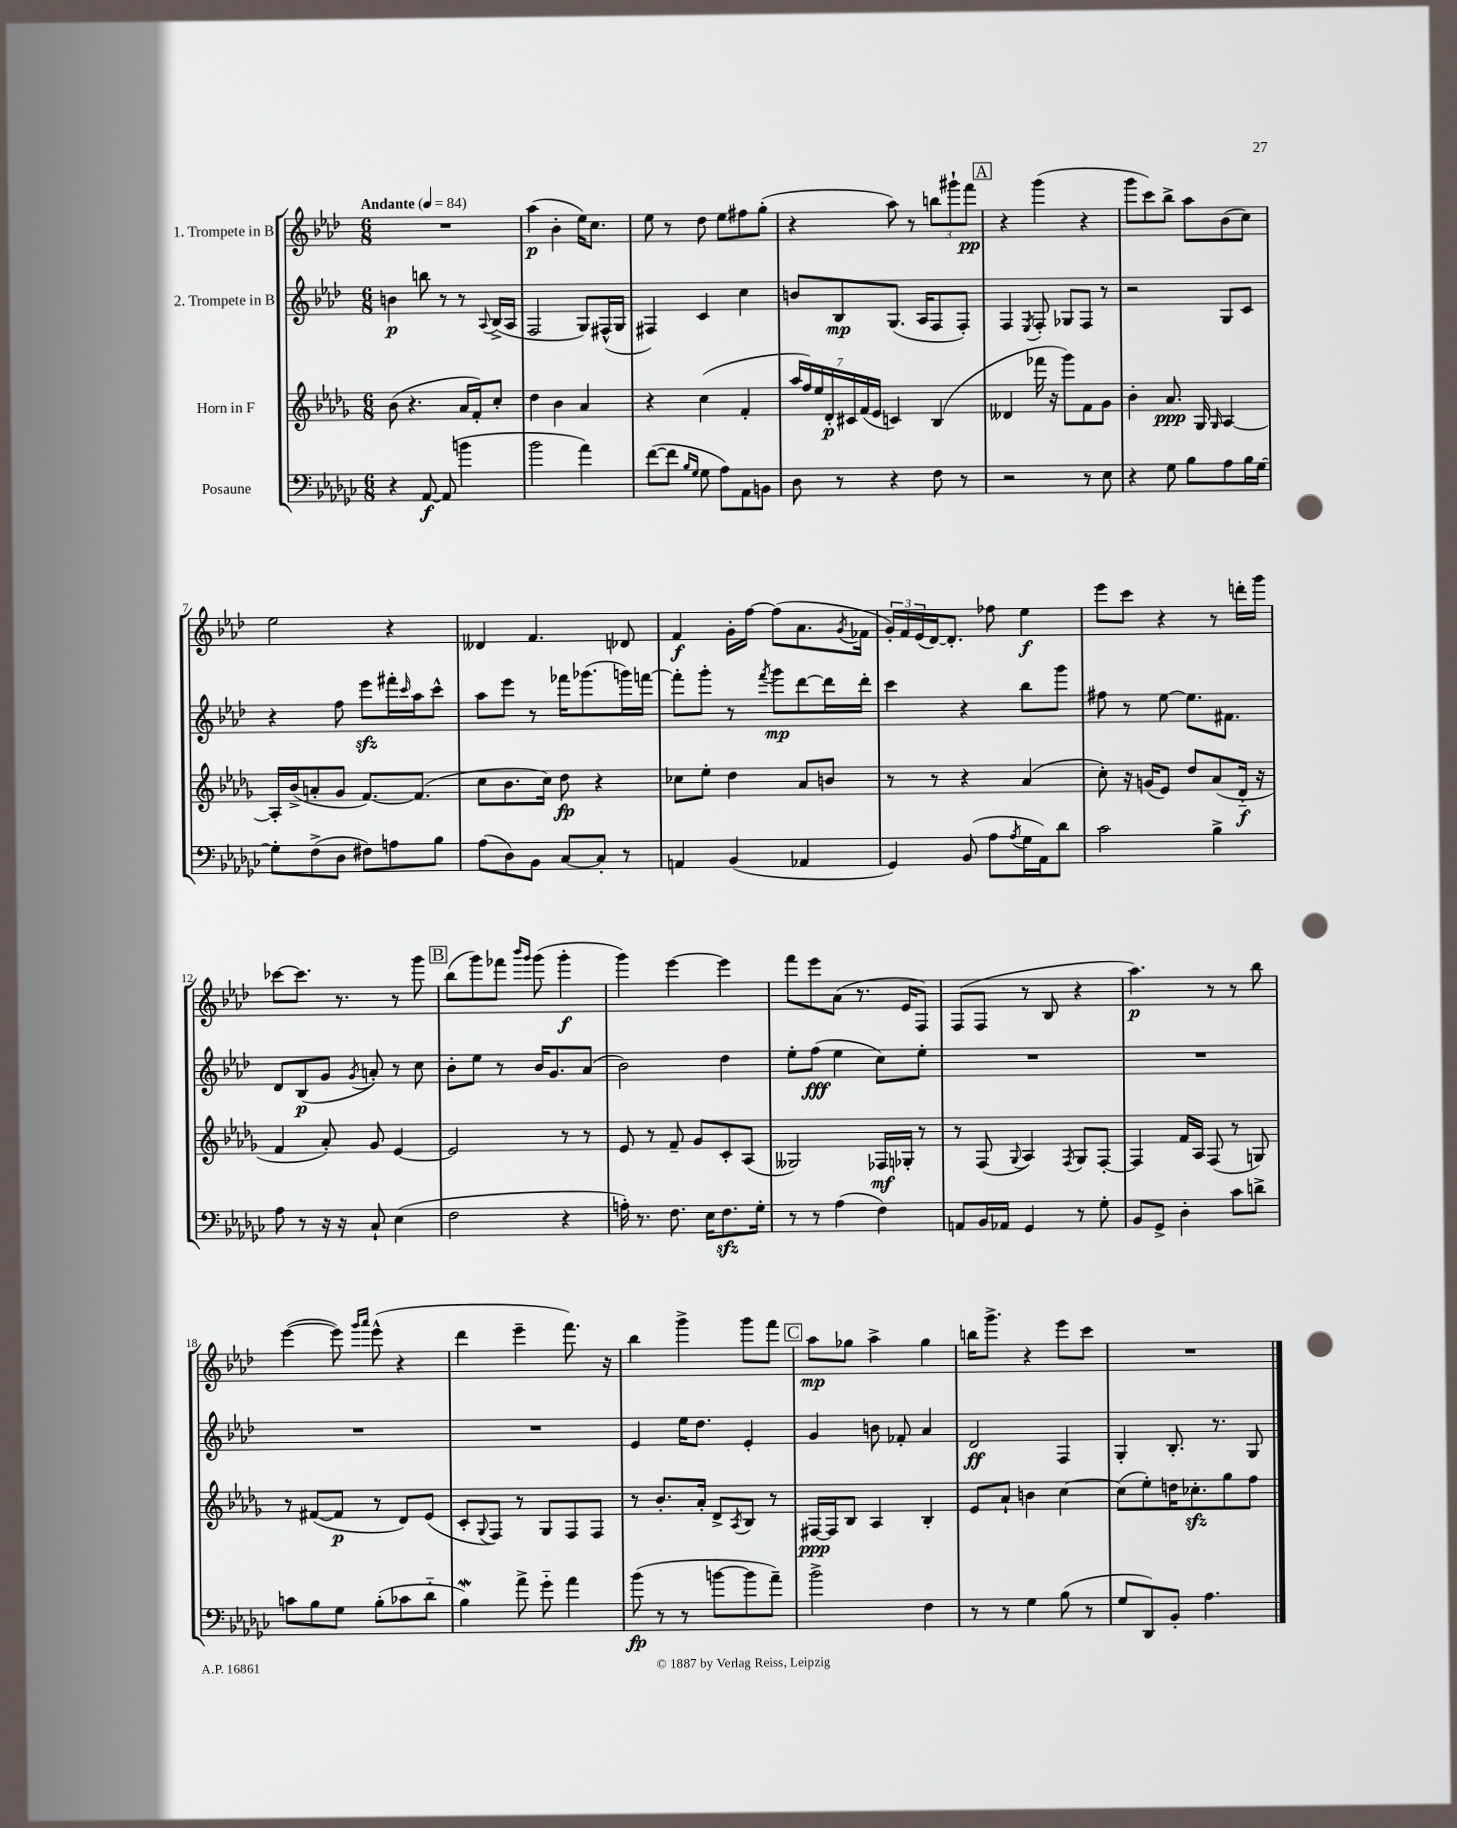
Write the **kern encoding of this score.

**kern	**kern	**kern	**kern
*staff4	*staff3	*staff2	*staff1
*clefF4	*clefG2	*clefG2	*clefG2
*k[b-e-a-d-g-c-]	*k[b-e-a-d-g-]	*k[b-e-a-d-]	*k[b-e-a-d-]
*M6/8	*M6/8	*M6/8	*M6/8
*MM84	*MM84	*MM84	*MM84
4r	(8b-\	4b\	2.r
.	4.r	.	.
[8AA-/	.	8bb\	.
(8AA-/]	.	8r	.
4b\	16a-/LL	8r	.
.	16f'/J)	.	.
.	.	8qqA-/	.
.	8cc'/J	(16B-^/LL	.
.	.	16A-/JJ	.
=	=	=	=
2b-\	4dd-\	2F/	(4aa-\
.	4b-\	.	4b-'\
4a-\)	4a-/	8G/L)	16ee-\LK)
.	.	.	8.cc\J
.	.	(16F#^^/L	.
.	.	16G/JJ	.
=	=	=	=
([8f\L	4r	4F#/)	8ee-\
8f\]J	.	.	8r
16qqB-/LL	.	.	.
16qqG-/JJ	.	.	.
8G-\	(4cc\	4c/	8dd-\
8A-\L)	.	.	8ee-\L
8AA-\	4f'/	4cc\	8ff#\
8BB\J	.	.	(8gg'\J
=	=	=	=
8D-\	28aa-/LL	8b/L	4r
.	28ff/)	.	.
.	28ee-/	.	.
.	28d-'/	.	.
8r	.	8B-/	.
.	28c#/	.	.
.	(28f/	.	.
.	28e-/JJ	.	.
4r	4c/)	(8.G/J	8aa-\)
.	.	.	8r
.	.	16A-/LK	.
8F\	(4B-/	8F/	12bb\L
.	.	.	12ggg#`\
8r	.	8F'/J)	.
.	.	.	12fff\J
=	=	=	=
2r	4d--/	4F/	4r
.	.	8qE-/	.
.	16fff-\	8F'/	(4ggg\
.	16r	.	.
.	8ggg-\L)	8G-/L	.
8r	8f\	8F/J	4r
8E-\	8g-\J	8r	.
=	=	=	=
4r	4b-'\	2r	8ggg\L
.	.	.	8ccc\)
8G-\	8.a-/	.	8bb-^\J
8B-\L	.	.	8aa-\L
.	16G-/	.	.
.	16qqG-/	.	.
8A-\	[4A-/	8G/L	(8b-\
16B-\L	.	8c/J	8cc\J)
[16G-\JJ	.	.	.
=	=	=	=
8G-'\]L	16A-'/]LL	4r	2ee-\
.	(16b-^/J	.	.
(8F^\	8a'/	.	.
8D-\J	8g-/J	8ff\	.
8F#\L)	[8.f/L)	8eee-\L	.
8A\	.	16fff#'\L	4r
.	.	16qqccc/	.
.	(8.f/]J	16aa-\J	.
8B-\J	.	8ccc^^\J	.
=	=	=	=
(8A-\L	8cc\L	8aa-\L	4d--/
8D-\)	8.b-\	8eee-\J	.
8BB-\J	.	8r	4.f/
.	16cc\Jk)	.	.
[8C-/L	8dd-\	16fff-\LK	.
.	.	(8.ggg-\	.
8C-'/]J	4r	.	.
8r	.	16ggg\L)	8d-/
.	.	[16fff\JJ	.
=	=	=	=
4AA/	8cc-\L	8fff'\]L	4f/
.	8ee-'\J	8ggg'\J	.
(4BB-/	4dd-\	8r	16g'\LL
.	.	.	[16ff\JJ
.	.	8qfff/	.
.	.	8ggg\L	(8ff\]L
4AA-/	8a-/L	[8ddd-\	8.a-\
.	8b/J	16ddd-\]L	.
.	.	.	8qg/
.	.	16ddd-'\JJ	16f-\Jk
=	=	=	=
4GG-/)	8r	4ccc\	24g'/LL)
.	.	.	24f/
.	.	.	(24e-/
.	8r	.	[16d-/J)
.	.	.	8.d-'/]J
(8BB-/	4r	4r	.
8A-\L	.	.	8ff-\
8qA-/	.	.	.
16G-\L	(4a-/	8bb-\L	4ee-\
16AA-\J)	.	.	.
8d-\J	.	8ggg\J	.
=	=	=	=
2c-\	8cc'\)	8ff#\	8eee-\L
.	16r	8r	8ccc\J
.	(16g/LK	.	.
.	8e-/J)	[8ee-\	4r
.	8dd-/L	8.ee-\]L	.
4B-^\	(8a-/	.	8r
.	.	8.f#\J	.
.	16d-'~/Jk	.	16ddd'\LL
.	16r	.	16ggg\JJ
=	=	=	=
8A-\	4f/	8d-/L	[8ccc-\L
8r	.	(8B-/	8.ccc-\]J
16r	8a-'/)	8g/J	.
16r	.	.	8.r
.	.	8qg/	.
8C-`/	8g-/	8a'/)	.
(4E-\	[4e-/	8r	8r
.	.	8cc\	8ggg\
=	=	=	=
2F\	2e-/]	8b-'\L	(8bb-\L
.	.	8ee-\J	8ggg\)
.	.	8r	8fff-\J
.	.	.	16qqbbb-/LL
.	.	.	16qqggg/JJ
.	.	16b-/LK	(8ggg\
.	.	8.g/	.
4r	8r	.	4ggg'\
.	8r	(8a-/J	.
=	=	=	=
16A'\)	8e-/	2b-\)	4ggg\)
8.r	.	.	.
.	8r	.	.
8.F\	8f~/	.	[4eee-\
.	8g-/L	.	.
16E-\LK	.	.	.
8.F\	8c'/	4dd-\	4eee-\]
.	(8A-/J	.	.
16G-'\Jk	.	.	.
=	=	=	=
8r	2G--/)	8ee-'\L	8fff\L
8r	.	(8ff\J	8eee-\
(4A-\	.	4ee-\	(8a-\J
.	.	.	8.r
4F\)	16F-/LL	8cc\L)	.
.	16G-'/JJ	.	16e-/LK
.	8r	8ee-'\J	8F/J)
=	=	=	=
8AA/L	8r	2.r	(8F/L
16BB-/L	(8F/	.	8F/J
16AA-/JJ	.	.	.
.	8qqG-/	.	.
4GG-/	4A-/)	.	8r
.	.	.	8B-/
.	8qF/	.	.
8r	8G-/L	.	4r
8G-'\	[8F'/J	.	.
=	=	=	=
8BB-/L	4F/]	2.r	4.aa-\)
8GG-^/J	.	.	.
4D-'\	16f/LL	.	.
.	16A-/JJ	.	.
.	(8F/	.	8r
8c-\L	8r	.	8r
8d^\J	8G/)	.	8bb-\
=	=	=	=
8c\L	8r	2.r	([4eee-\
8B-\	([8f#/L	.	.
8G-\J	8f#/]J	.	8eee-\])
.	.	.	16qqggg/LL
.	.	.	16qqaaa-/JJ
(8B-'\L	8r	.	(8eee-^^\
8c-\	8d-/L)	.	4r
8d-'~\J	(8e-/J	.	.
=	=	=	=
4B-\)	8c'/L	2.r	4ddd-\
.	8qqG-/	.	.
.	8F/J)	.	.
8a-^\	8r	.	4eee-~\
8g-'~\	8G-/L	.	.
4a-\	8F/	.	8.fff\)
.	8F/J	.	.
.	.	.	16r
=	=	=	=
(8b-\	8r	4e-/	4bb-\
8r	8.b-'/L	.	.
8r	.	16ee-\LK	4ggg^\
.	16a-'/Jk	8.dd-\J	.
[8b\L	8d-^/L	.	.
.	8qA-/	.	.
8b\]	8B-/J	4e-'/	8ggg\L
8a-~\J)	8r	.	8fff\J
=	=	=	=
2b-^\	[16F#/LL	4g/	8aa-\L
.	16F#/]J	.	.
.	8B-/J	.	8gg-\J
.	4A-/	8b\	4aa-^\
.	.	8f-'/	.
4F\	4B-'/	4a-/	4gg-\
=	=	=	=
8r	8e-/L	2d-/	16bb\LK
.	.	.	8.ggg^\J
8r	8a-`/J	.	.
4G-\	4b\	.	4r
(8B-\	[4cc\	4F/	8eee-\L
8r	.	.	8ccc\J
=	=	=	=
8G-/L	(8cc\]L	4G'/	2.r
8DD-/)	8ee-'\)	.	.
8BB-'/J	16dd\K	8.B-'/	.
.	8.cc-'\	.	.
4.A-\	.	.	.
.	.	8.r	.
.	8gg-\	.	.
.	8ff\J	8G/	.
==	==	==	==
*-	*-	*-	*-
